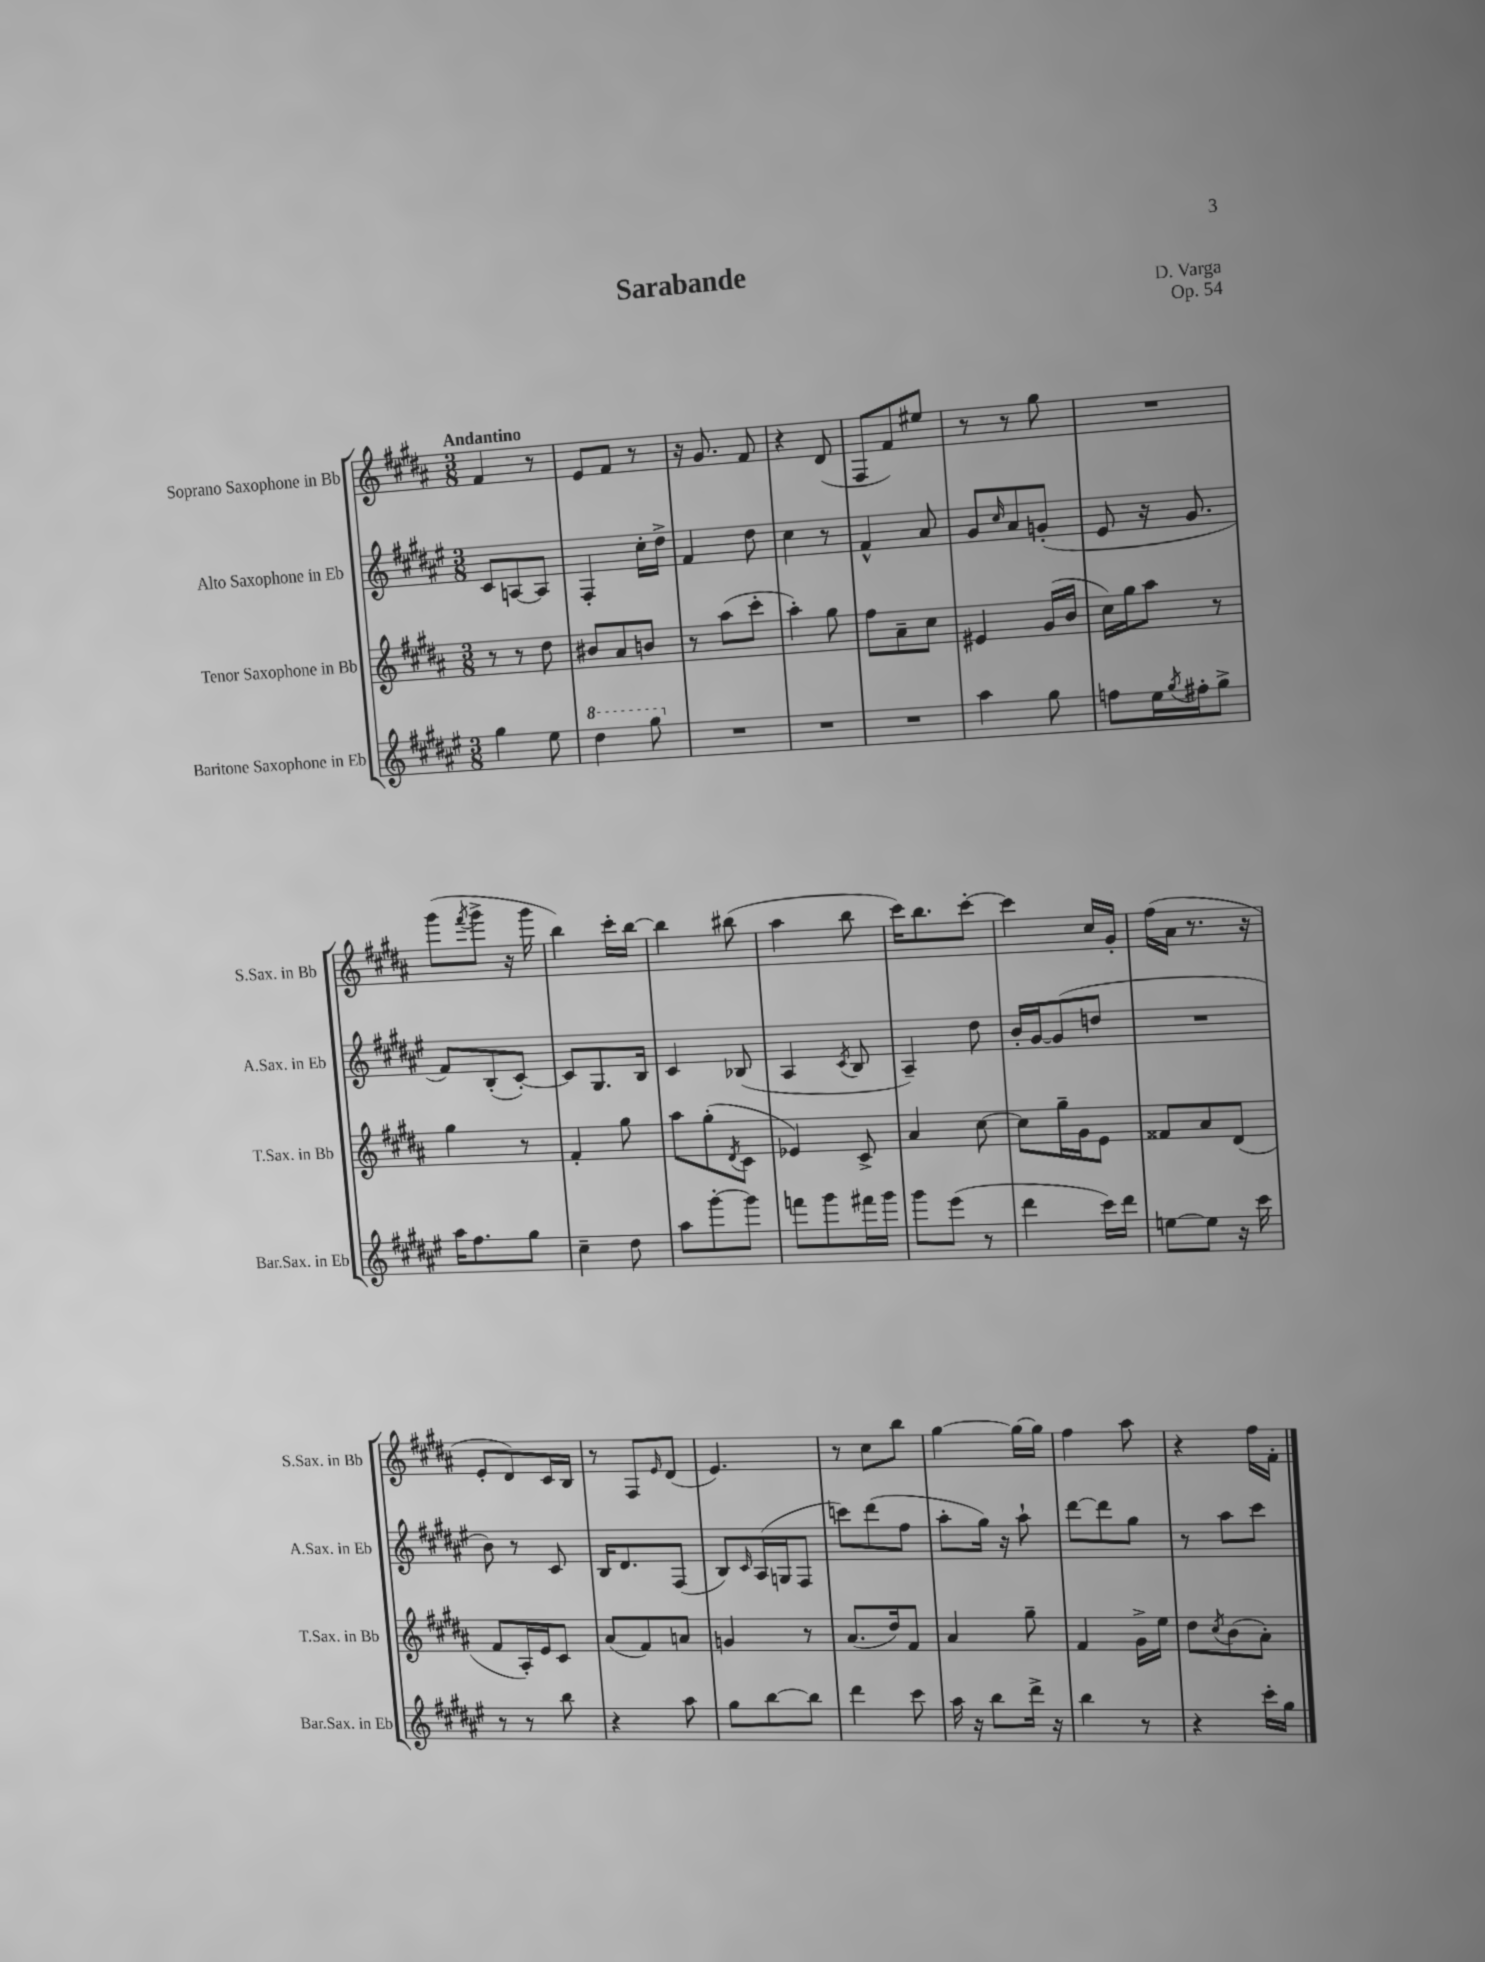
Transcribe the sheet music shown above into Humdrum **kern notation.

**kern	**kern	**kern	**kern
*staff4	*staff3	*staff2	*staff1
*clefG2	*clefG2	*clefG2	*clefG2
*k[f#c#g#d#a#e#]	*k[f#c#g#d#a#]	*k[f#c#g#d#a#e#]	*k[f#c#g#d#a#]
*M3/8	*M3/8	*M3/8	*M3/8
4gg#	8r	8c#	4f#
.	8r	[8A	.
8ee#	8dd#	8A]	8r
=	=	=	=
4ddd#	8b#	4F#'	8e
.	8a#	.	8f#
8ggg#	8b	16cc#'	8r
.	.	16dd#^	.
=	=	=	=
4.r	8r	4f#	16r
.	.	.	8.g#
.	(8aa#	.	.
.	8ccc#'	8dd#	8f#
=	=	=	=
4.r	4aa#')	4cc#	4r
.	8gg#	8r	(8d#
=	=	=	=
4.r	8ff#	4f#^^	8F#
.	8a#~	.	8f#)
.	8cc#	8a#	8ee#
=	=	=	=
4aa#	4e#	8g#	8r
.	.	16qqcc#	.
.	.	8a#	8r
8gg#	(16g#	(8g'	8gg#
.	16b	.	.
=	=	=	=
8ff	16cc#)	8e#	4.r
.	16gg#	.	.
16ee#	8aa#	16r	.
8qgg#	.	.	.
16ff#'	.	8.g#	.
8gg#^	8r	.	.
=	=	=	=
16aa#	4gg#	8f#)	(8ggg#
8.ff#	.	.	.
.	.	.	8qfff#
.	.	(8B'	8ggg#^
8gg#	8r	[8c#')	16r
.	.	.	16ggg#
=	=	=	=
4cc#~	4f#'	8c#]	4bb)
.	.	8.G#	.
8dd#	8gg#	.	16ccc#'
.	.	16B	[16bb
=	=	=	=
8aa#	8aa#	4c#	4bb]
[8ggg#'	(8gg#'	.	.
.	8qd#	.	.
8ggg#]	8c#	(8B-	(8bb#
=	=	=	=
8fff	4e-)	4A#	4aa#
8ggg#	.	.	.
.	.	8qc#	.
16fff#	8c#^	8B	8bb
16ggg#	.	.	.
=	=	=	=
8ggg#	4a#	4A#~)	16ccc#)
.	.	.	8.bb
(8eee#	.	.	.
8r	[8cc#	8dd#	[8ccc#'
=	=	=	=
4ddd#	8cc#]	16b'	4ccc#]
.	.	[16g#	.
.	16gg#~	(8g#]	.
.	16g#	.	.
16ccc#)	8e	8dd	16cc#
16ddd#	.	.	16g#'
=	=	=	=
[8ee	8f##	4.r	(16ff#
.	.	.	16a#
8ee]	8a#	.	8.r
16r	(8d#	.	.
16ccc#	.	.	16r
=	=	=	=
8r	8f#	8b)	8e'
8r	16A#')	8r	8d#)
.	16e	.	.
8bb	8c#	8c#	16c#
.	.	.	16B
=	=	=	=
4r	(8a#	16B	8r
.	.	8.d#	.
.	8f#)	.	8F#
.	.	.	16qqe
8aa#	8a	(8F#	(8d#
=	=	=	=
8gg#	4g	8B)	4.e)
.	.	16qqc#	.
[8bb	.	(16A#	.
.	.	16G	.
8bb]	8r	8F#	.
=	=	=	=
4ddd#	(8.a#	8ccc)	8r
.	.	(8ddd#	8cc#
.	16dd#)	.	.
8ccc#	8f#	8ff#	8bb
=	=	=	=
16aa#	4a#	8aa#'	[4gg#
16r	.	.	.
8bb	.	16gg#)	.
.	.	16r	.
16ddd#^	8gg#~	8aa#`	16gg#_
16r	.	.	16gg#]
=	=	=	=
4bb	4f#	[8ddd#	4ff#
.	.	8ddd#]	.
8r	16g#^	8gg#	8aa#
.	16ee	.	.
=	=	=	=
4r	8dd#	8r	4r
.	8qcc#	.	.
.	(8b	8aa#	.
16ccc#'	8a#')	8ccc#	16ff#
16gg#	.	.	16f#'
==	==	==	==
*-	*-	*-	*-
